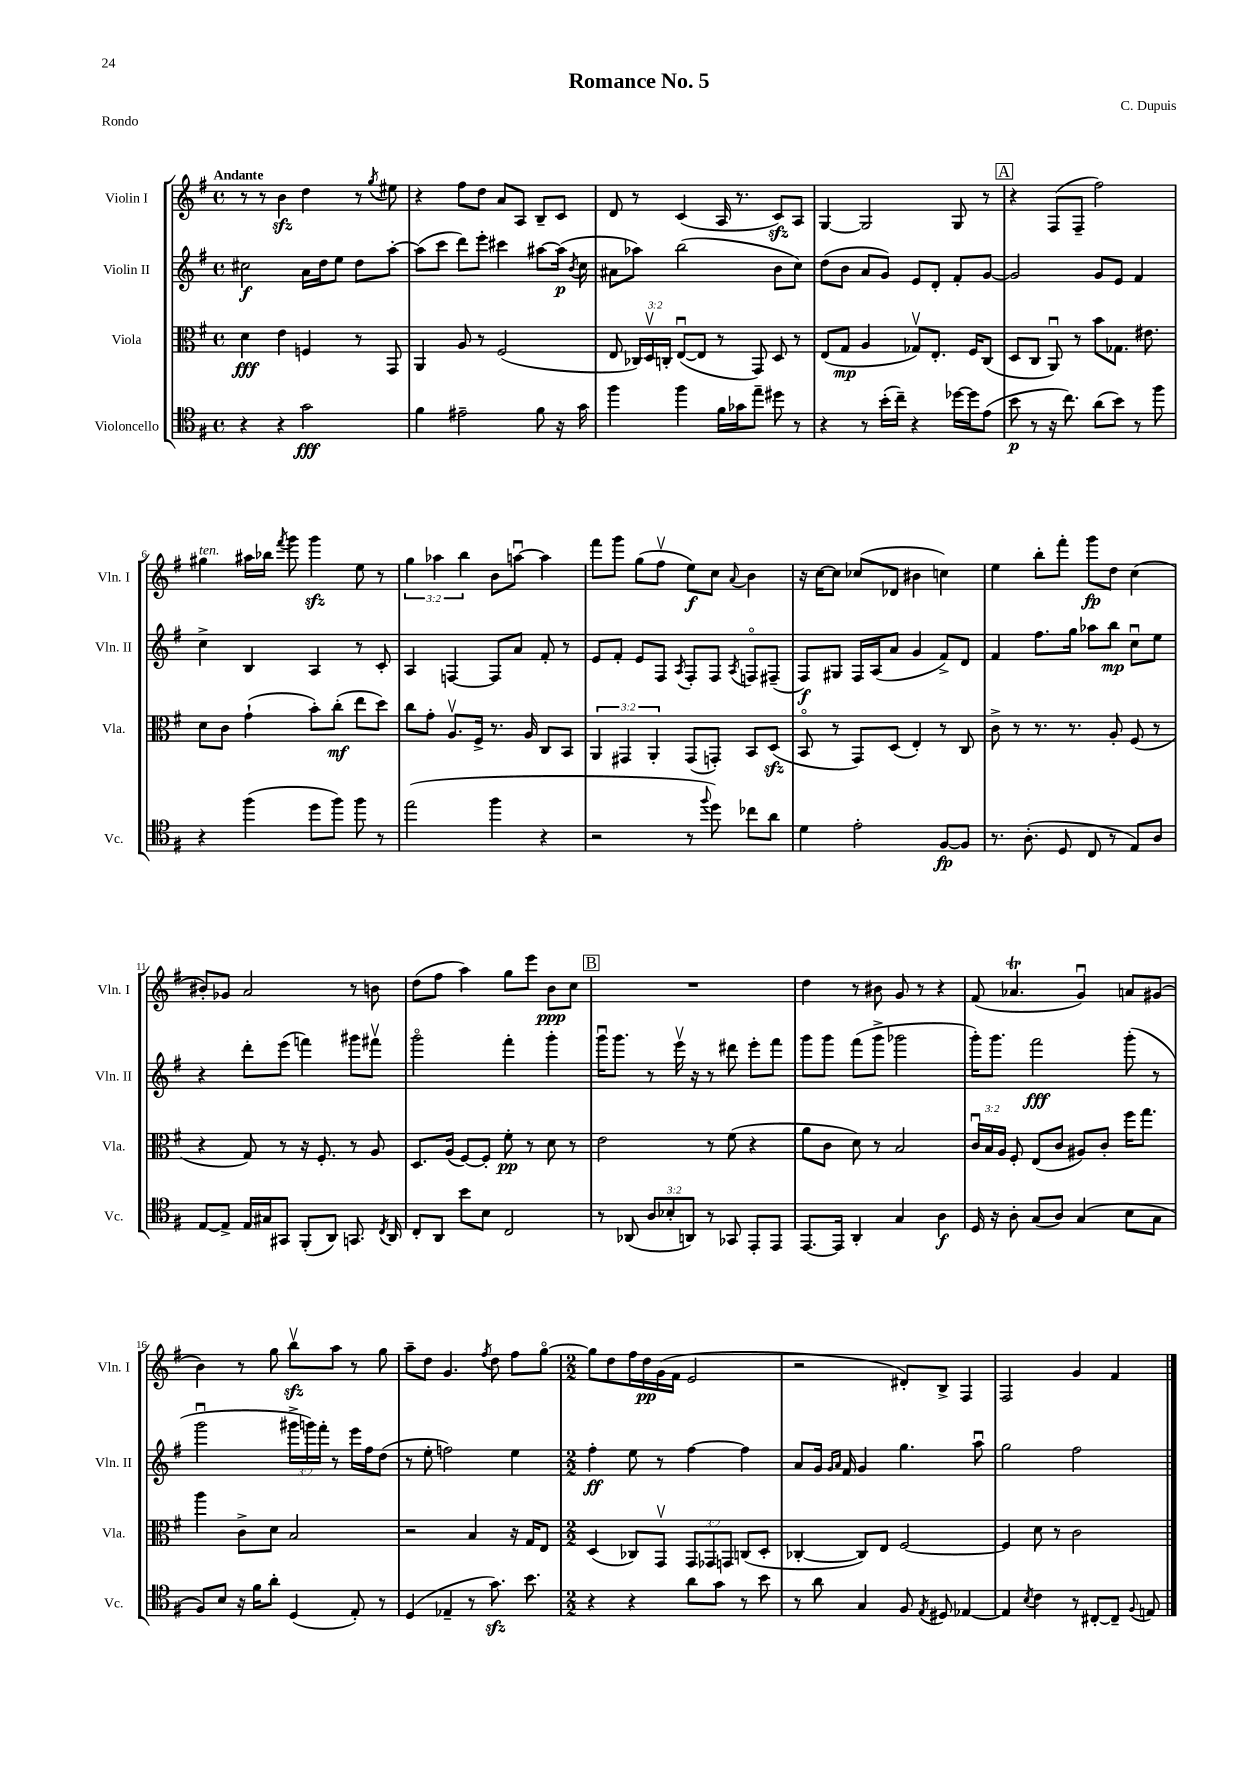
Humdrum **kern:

**kern	**kern	**kern	**kern
*staff4	*staff3	*staff2	*staff1
*clefC4	*clefC3	*clefG2	*clefG2
*k[f#]	*k[f#]	*k[f#]	*k[f#]
*M4/4	*M4/4	*M4/4	*M4/4
*met(c)	*met(c)	*met(c)	*met(c)
4r	4d\	2cc#\	8r
.	.	.	8r
4r	4e\	.	4b\
2g\	4F/	16a\LL	4dd\
.	.	16dd\J	.
.	.	8ee\J	.
.	8r	8dd\L	8r
.	.	.	8qgg/
.	8GG/	[8aa'\J	8ee#\
=	=	=	=
4f#\	4AA/	(8aa\]L	4r
.	.	8ccc\J	.
2e#~\	8A/	8ddd\L)	8ff#\L
.	8r	8eee'\J	8dd\J
.	(2F#/	4ccc#\	8a/L
.	.	.	8A/J
8f#\	.	[8aa#\L	8B~/L
16r	.	(16aa#\]Jk	8c/J
.	.	8qb/	.
16g\	.	16cc\	.
=	=	=	=
4ff#\	8E/	8a#\L	8d/
.	24C-/LL)	8aa-\J)	8r
.	24Dv/	.	.
.	24C'/JJ	.	.
4ff#\	([8Eu/L	(2bb\	(4c/
.	8E/]J	.	.
16f#\LL	8r	.	16A/
16g-\J	.	.	8.r
8ee~\J	8GG/)	.	.
8dd#\	8D/	8b\L	8c/L)
8r	8r	8cc\J)	8A/J
=	=	=	=
4r	(8E/L	(8dd\L	[4G/
.	8G/J	8b\J	.
8r	4A/	8a/L	2G/]
(16b'\LL	.	8g/J)	.
16cc~\JJ)	.	.	.
4r	8G-v/L)	8e/L	.
.	8.E'/J	8d'/J	.
[16dd-\LL	.	8f#'/L	8G/
16dd-\]J	16F#/LK	.	.
(8e\J	(8C/J	[8g/J	8r
=	=	=	=
8b\	8D/L	2g/]	4r
8r	8C/J	.	.
16r	8AAu/)	.	(8F#/L
8.cc\)	.	.	.
.	8r	.	8F#~/J
(8a\L	8b\L	8g/L	2ff#\)
8b\J)	8.G-\J	8e/J	.
8r	.	4f#/	.
.	8.e#\	.	.
8ff#\	.	.	.
=	=	=	=
4r	8d\L	4cc^\	4gg#\
.	8c\J	.	.
(4ff#\	(4g`\	4B/	16aa#\LL
.	.	.	16bb-\JJ
.	.	.	8qfff#/
.	.	.	8ggg\
8dd\L	8b'\L)	4A/	4ggg\
8ff#\J)	(8cc'\J	.	.
8ff#\	8ee\L	8r	8ee\
8r	8dd\J)	8c'/	8r
=	=	=	=
(2ee\	8cc\L	4A/	6gg\
.	8g'\J	.	.
.	.	.	6aa-\
.	8.Av/L	[4F/	.
.	.	.	6bb\
.	16F#^/Jk	.	.
4ff#\	8.r	8F/]L	8b\L
.	.	8a/J	[8aau\J
.	16A/	.	.
4r	8C/L	8f#'/	4aa\]
.	8BB/J	8r	.
=	=	=	=
2r	6AA/	8e/L	8fff#\L
.	.	8f#'/J	8ggg\J
.	6GG#/	.	.
.	.	8e/L	(8gg\L
.	6AA'/	.	.
.	.	8F#/J	8ff#v\J
.	.	8qA/	.
8r	(8GG#/L	8F#'/L	8ee\L)
8qqff#/	.	.	.
8dd\)	8GG'/J)	8F#/J	8cc\J
.	.	8qA/	8qqa/
8cc-\L	8BB/L	8Fo/L	4b\
8a\J	(8D/J	(8F#~/J	.
=	=	=	=
4d\	8BBo/	8F#/L)	16r
.	.	.	[16cc\LK
.	8r	8G#/J	8cc\]J
2e'\	8GG/L)	16F#/LL	(8cc-/L
.	.	(16A/J	.
.	(8D/J	8a/J	8d-/J
.	4E'/)	4g/	4b#\
[8F#/L	8r	8f#^/L)	4cc\)
8F#/]J	8C/	8d/J	.
=	=	=	=
8.r	8c^\	4f#/	4ee\
.	8r	.	.
(8.A'\	.	.	.
.	8.r	8.ff#\L	8bb'\L
8D/	.	.	8fff#'\J
.	8.r	16gg\Jk	.
8C/	.	8aa-\L	8ggg\L
8r	8A'/	8bb\J	8dd\J
8E/L)	(8F#/	8ccu\L	(4cc\
8A/J	8r	8ee\J	.
=	=	=	=
[8E/L	4r	4r	8b#'/L)
8E^/]J	.	.	8g-/J
16E/LL	8G/)	8ddd'\L	2a/
16G#/J	.	.	.
8GG#/J	8r	(8eee\J	.
(8FF#'/L	16r	4fff\)	.
.	8.F#'/	.	.
8AA/J)	.	.	.
8.GG/	8r	8ggg#\L	8r
.	8A/	8fff#v\J	8b\
8qC/	.	.	.
16AA/	.	.	.
=	=	=	=
8C'/L	8.D/L	2gggo\	(8dd\L
8AA/J	.	.	8ff#\J
.	(16A/Jk	.	.
8b\L	[8F#/L)	.	4aa\)
8B\J	8F#'/]J	.	.
2C/	8f#'\	4fff#'\	8gg\L
.	8r	.	8eee\J
.	8d\	4ggg'\	8b\L
.	8r	.	8cc\J
=	=	=	=
8r	2e\	16gggu\LK	1r
.	.	8.ggg\J	.
(8AA-/	.	.	.
12A/L	.	8r	.
12B-'/	.	.	.
.	.	16eeev\	.
12AA/J)	.	.	.
.	.	16r	.
8r	8r	8r	.
8GG-/	(8f#\	8ddd#\	.
8EE'/L	4r	8eee'\L	.
8EE/J	.	8fff#\J	.
=	=	=	=
[8.EE/L	8a\L	8ggg\L	4dd\
.	8c\J	8ggg\J	.
16EE/]Jk	.	.	.
4AA'/	8d\)	(8fff#\L	8r
.	8r	8ggg^\J	8b#\
4G/	2B/	2ggg-\	8g/
.	.	.	8r
4A\	.	.	4r
=	=	=	=
16D/	24cu/LL	16ggg'\LK)	(8f#/
.	24B/	.	.
16r	.	8.ggg\J	.
.	24A/JJ	.	.
8A'\	8F#'/	.	4.a-/
(8G/L	(8E/L	2fff#\	.
8A/J)	8c/J	.	.
(4G/	8A#/L)	.	4gu/)
.	8c'/J	.	.
8B\L	16ff#\LK	(8ggg'\	8a/L
.	8.gg\J	.	.
8G\J	.	8r	(8g#/J
=	=	=	=
8F#/L)	4aa\	2gggu\	4b\)
8B/J	.	.	.
16r	8c^\L	.	8r
16f#\LK	.	.	.
8a'\J	8d\J	.	8gg\
(4D/	2B/	24ggg#^\LL	8bbv\L
.	.	24ggg\)	.
.	.	24fff#'\JJ	.
.	.	8r	8aa\J
8E'/)	.	16eee\LL	8r
.	.	16ff#\J	.
8r	.	(8dd\J	8gg\
=	=	=	=
(4D/	2r	8r	8aa~\L
.	.	8ee'\	8dd\J
4E-~/	.	2ff\)	4.g/
8r	4B/	.	.
.	.	.	8qff#/
8.g\)	.	.	8dd\
.	16r	4ee\	8ff#\L
8.b\	16G/LK	.	.
.	8E/J	.	[8ggo\J
=	=	=	=
*M2/2	*M2/2	*M2/2	*M2/2
4r	(4D/	4ff#'\	8gg\]L
.	.	.	8dd\
4r	8C-/L)	8ee\	16ff#\L
.	.	.	16dd\
.	8GGv/J	8r	(16g\
.	.	.	16f#\JJ
8a\L	12GG/L	[4ff#\	2e/
.	12GG-/	.	.
8g\J	.	.	.
.	12GG/J	.	.
8r	(8C/L	4ff#\]	.
8b\	8D'/J	.	.
=	=	=	=
8r	[4C-'/	8a/L	2r
8a\	.	16g/Jk	.
.	.	16qqg/LL	.
.	.	16qqa/JJ	.
.	.	16f#/	.
4G/	8C-/]L)	4g/	.
.	8E/J	.	.
8F#/	[2F#/	4.gg\	8d#'/L)
8qE/	.	.	.
8D#/	.	.	8B^/J
[4E-/	.	.	4F#/
.	.	8aau\	.
=	=	=	=
4E-/]	4F#/]	2gg\	2F#/
8qB/	.	.	.
4c\	8d\	.	.
.	8r	.	.
8r	2c\	2ff#\	4g/
[8C#'/L	.	.	.
8C#~/]J	.	.	4f#/
8qqF#/	.	.	.
8E/	.	.	.
==	==	==	==
*-	*-	*-	*-
